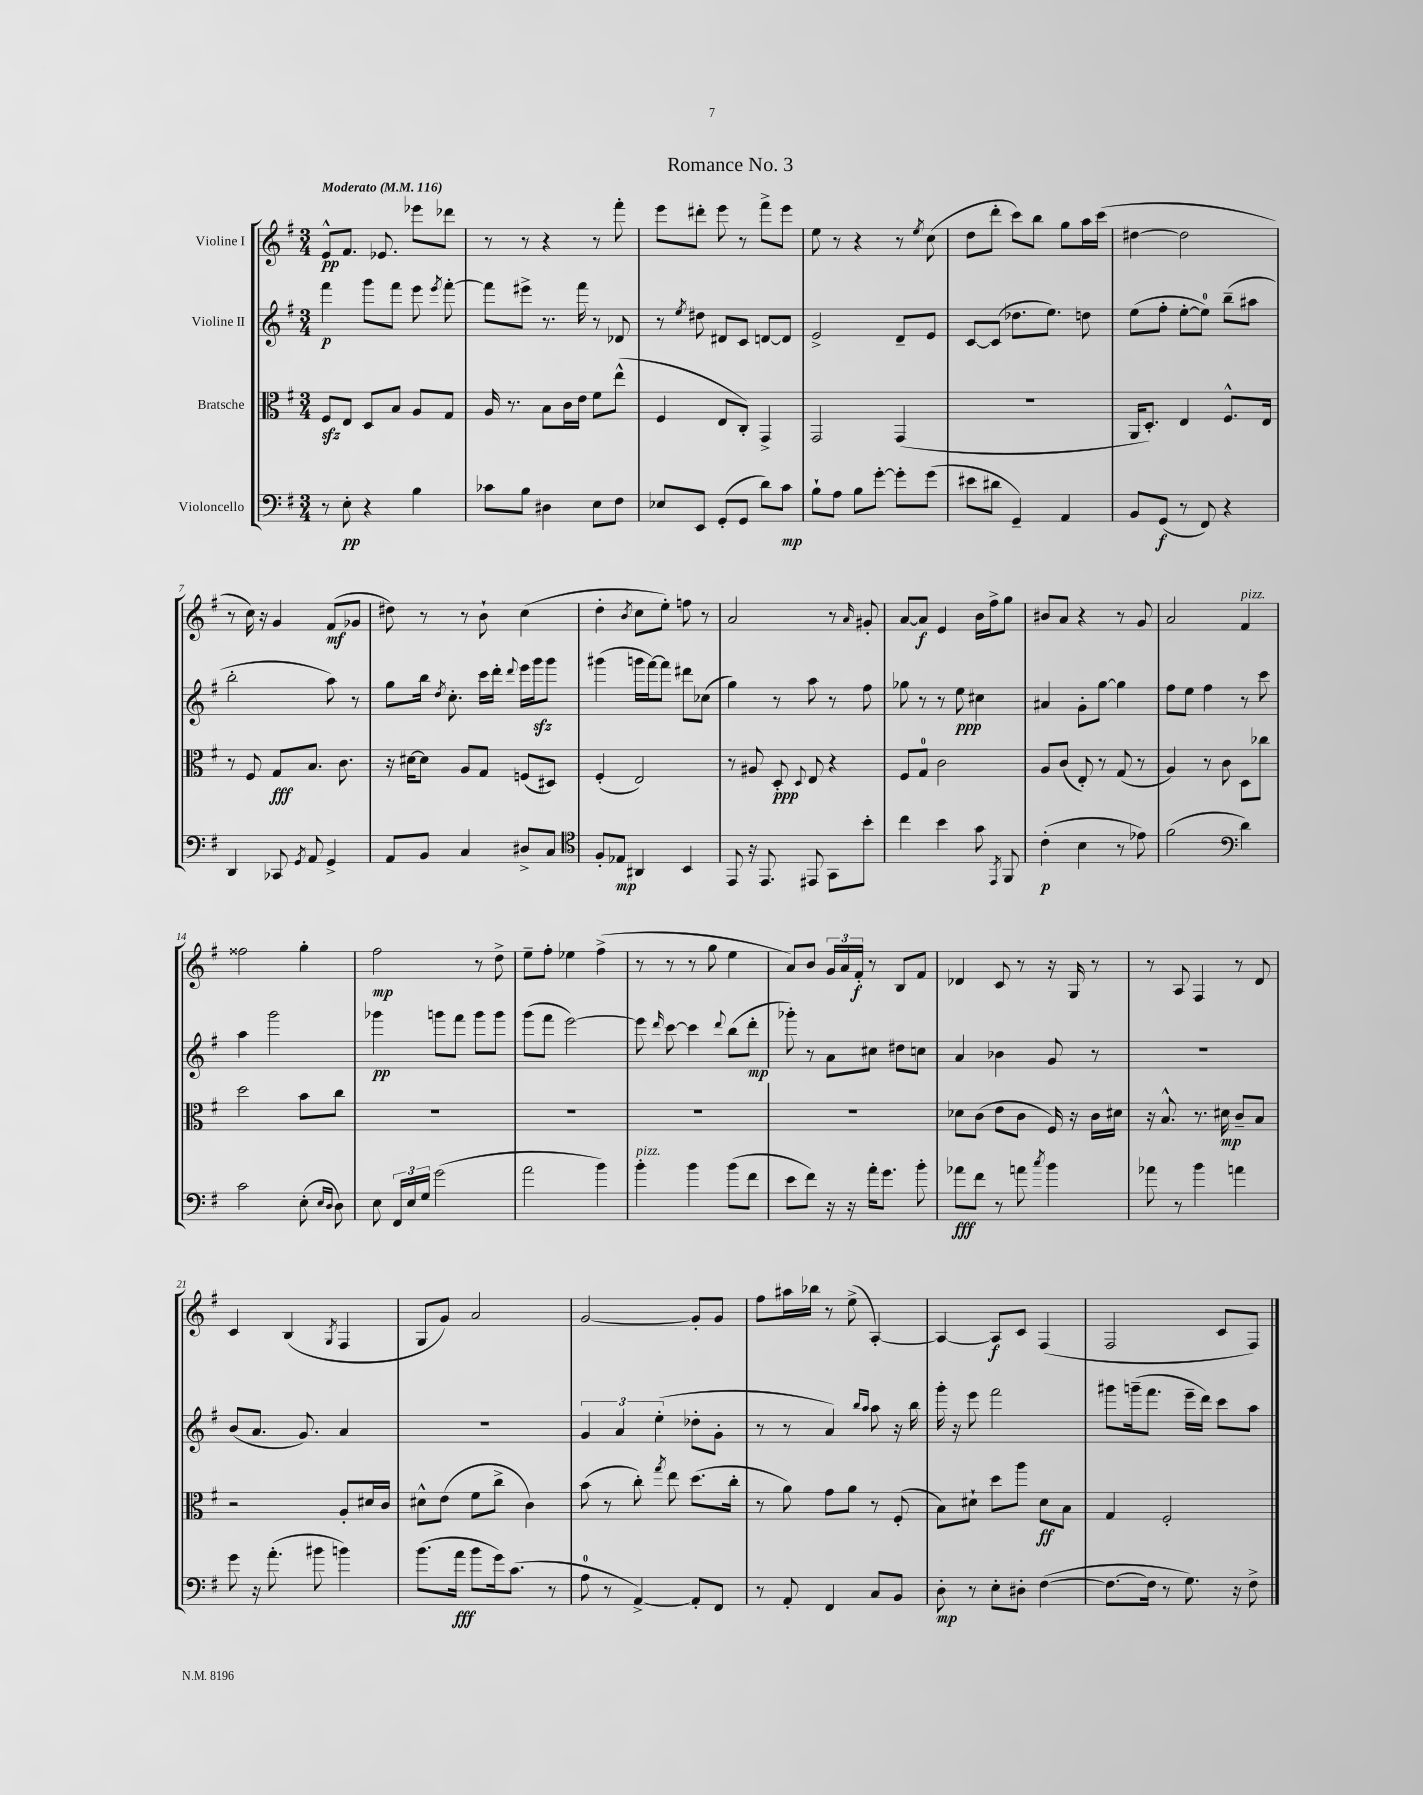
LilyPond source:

\header { title = "Romance No. 3" }
<<
\new StaffGroup <<
\new Staff = "s0" \with { instrumentName = "Violine I" } {
    \clef treble \key g \major \numericTimeSignature \time 3/4 \tempo "Moderato" 4 = 116
    \autoBeamOff e'8[-^\pp fis'8.] ees'8. ees'''8[ des'''8] |
    r8 r8 r4 r8 fis'''8-. |
    e'''8[ dis'''8]-. e'''8 r8 fis'''8[-> e'''8] |
    e''8 r8 r4 r8 \acciaccatura { e''8 } c''8( |
    d''8[ d'''8]-. c'''8[) b''8] g''8[ a''16 c'''16]( |
    dis''4~ dis''2 |
    r8 c''16) r16 g'4 fis'8[\mf( ges'8] |
    dis''8) r8 r8 b'8-! c''4( |
    d''4-. \acciaccatura { b'8 } c''8[ e''8]-.) f''8 r8 |
    a'2 r8 \grace { a'16 } gis'8-. |
    a'8[~ a'8]\f e'4 b'16[ fis''16-> g''8] |
    bis'8[ a'8] r4 r8 g'8 |
    a'2 fis'4^\markup { \italic "pizz." } |
    fisis''2 g''4-. |
    fis''2\mp r8 d''8-> |
    e''8[-- fis''8]-. ees''4 fis''4->( |
    r8 r8 r8 g''8 e''4 |
    a'8[) b'8] \tuplet 3/2 { g'16[ a'16 fis'16]-.\f } r8 b8[ fis'8] |
    des'4 c'8 r8 r16 g16 r8 |
    r8 a8 fis4 r8 d'8 |
    c'4 b4( \acciaccatura { g8 } fis4 |
    g8[ g'8]) a'2 |
    g'2~ g'8[-. g'8] |
    fis''8[ ais''16 bes''16] r8 e''8->( a4~-.) |
    a4~ a8[\f c'8] fis4( |
    fis2 c'8[ fis8]) \bar "|." |
}
\new Staff = "s1" \with { instrumentName = "Violine II" } {
    \clef treble \key g \major \numericTimeSignature \time 3/4
    \autoBeamOff fis'''4\p g'''8[ fis'''8] e'''8 \acciaccatura { e'''8 } fis'''8~-. |
    fis'''8[ eis'''8]-> r8. fis'''16 r8 des'8 |
    r8 \acciaccatura { e''8 } dis''8 dis'8[ c'8] d'8[~ d'8] |
    e'2-> d'8[-- e'8] |
    c'8[~ c'8]( des''8.[ e''8.]) d''8 |
    e''8[( fis''8]-. e''8[~-. e''8]-0) b''8[--( ais''8] |
    b''2-. a''8) r8 |
    g''8[ b''16] \acciaccatura { d''8 } c''8.-. c'''16[ d'''16]-. \appoggiatura { d'''8 } e'''16[ g'''16\sfz g'''8] |
    gis'''4( g'''16[ fis'''16~) fis'''8] dis'''8[ ces''8]( |
    g''4) r8 a''8 r8 fis''8 |
    ges''8 r8 r8 e''8\ppp cis''4 |
    ais'4 g'8[-. g''8]~ g''4 |
    fis''8[ e''8] fis''4 r8 c'''8 |
    a''4 g'''2 |
    ges'''4\pp g'''8[ fis'''8] g'''8[ g'''8] |
    g'''8[( fis'''8] e'''2~) |
    e'''8 \grace { d'''16 } c'''8~ c'''4 \appoggiatura { d'''8 } b''8[( d'''8]-.\mp |
    ges'''8-.) r8 a'8[ cis''8] dis''8[ c''8] |
    a'4 bes'4 g'8 r8 |
    R2. |
    b'8[( a'8.] g'8.) a'4 |
    R2. |
    \tuplet 3/2 { g'4 a'4 e''4-.( } des''8[-. g'8]-. |
    r8 r8 a'4) \grace { b''16[ a''16] } a''8 r16 b''16 |
    g'''16-. r16 e'''8 fis'''2 |
    gis'''8[ g'''16--( fis'''8.] e'''16[-- d'''16]) c'''8[ a''8] \bar "|." |
}
\new Staff = "s2" \with { instrumentName = "Bratsche" } {
    \clef alto \key g \major \numericTimeSignature \time 3/4
    \autoBeamOff fis8[\sfz e8] d8[ b8] a8[ g8] |
    a16 r8. b8[ c'16 e'16] fis'8[ e''8]-^( |
    fis4 e8[ c8]-.) g,4-> |
    g,2 g,4( |
    R2. |
    a,16[ d8.]-.) e4 fis8.[-^ e16] |
    r8 fis8 g8[\fff b8.] c'8. |
    r16 dis'16[~ dis'8] a8[ g8] f8[( dis8]) |
    fis4-.( e2) |
    r8 ais8 d8-.\ppp \appoggiatura { d8 } e8 r4 |
    fis8[ g8]-0 c'2 |
    a8[ c'8]( e8-.) r8 g8( r8 |
    a4) r8 c'8 d8[ ces''8] |
    d''2 b'8[ c''8] |
    R2. |
    R2. |
    R2. |
    R2. |
    des'8[ c'8]( e'8[ c'8] fis16) r16 c'16[ dis'16] |
    r16 b8.-^ r8. dis'16\mp c'8[-- b8] |
    r2 a8[-. dis'16 c'16] |
    dis'8[-^ e'8]( fis'8[ c''8]-> c'4) |
    b'8( r8 c''8-.) \acciaccatura { g''8 } e''8 d''8.[( c''16]-. |
    r8 a'8) g'8[ a'8] r8 fis8-.( |
    b8[) dis'8]-! d''8[ a''8] dis'8[\ff b8] |
    g4 fis2-. \bar "|." |
}
\new Staff = "s3" \with { instrumentName = "Violoncello" } {
    \clef bass \key g \major \numericTimeSignature \time 3/4
    \autoBeamOff r8 e8-.\pp r4 b4 |
    ces'8[ b8] dis4 e8[ fis8] |
    ees8[ e,8] g,8[-.( g,8] d'8[) c'8]\mp |
    b8[-! a8] b8[ g'8]~-. g'8[-. g'8]( |
    eis'8[ dis'8] g,4--) a,4 |
    b,8[ g,8]\f( r8 fis,8) r4 |
    d,4 ces,8 \acciaccatura { g,8 } a,8 g,4-> |
    a,8[ b,8] c4 dis8[-> c8] |
    \clef tenor fis8[-. ees8]\mp ais,4 b,4 |
    e,8 r16 e,8. eis,8 g,8[ b'8]-. |
    c''4 b'4 g'8 \acciaccatura { e,8 } fis,8 |
    c'4-.\p( b4 r8 ees'8) |
    fis'2( \clef bass d'4) |
    c'2 e8-.( \grace { e16[ d16] } d8) |
    e8 \tuplet 3/2 { fis,16[ e16 g16] } g'2( |
    a'2 b'4) |
    b'4-.^\markup { \italic "pizz." } b'4 b'8[( fis'8] |
    e'8[ fis'8]) r16 r16 a'16[-. g'8.] b'8-. |
    aes'8[\fff fis'8] r8 a'8 \acciaccatura { c''8 } b'4 |
    aes'8 r8 b'4 a'4 |
    g'8 r16 a'8.-.( bis'8 b'4) |
    b'8.[( a'16]\fff b'8[ g'16) c'8.]( r8 |
    a8-0 r8 a,4~->) a,8[-. fis,8] |
    r8 a,8-. fis,4 c8[ b,8] |
    d8-.\mp r8 e8[-. dis8]-. fis4~( |
    fis8.[~ fis16] r8 g8.) r16 fis8-> \bar "|." |
}
>>
>>
